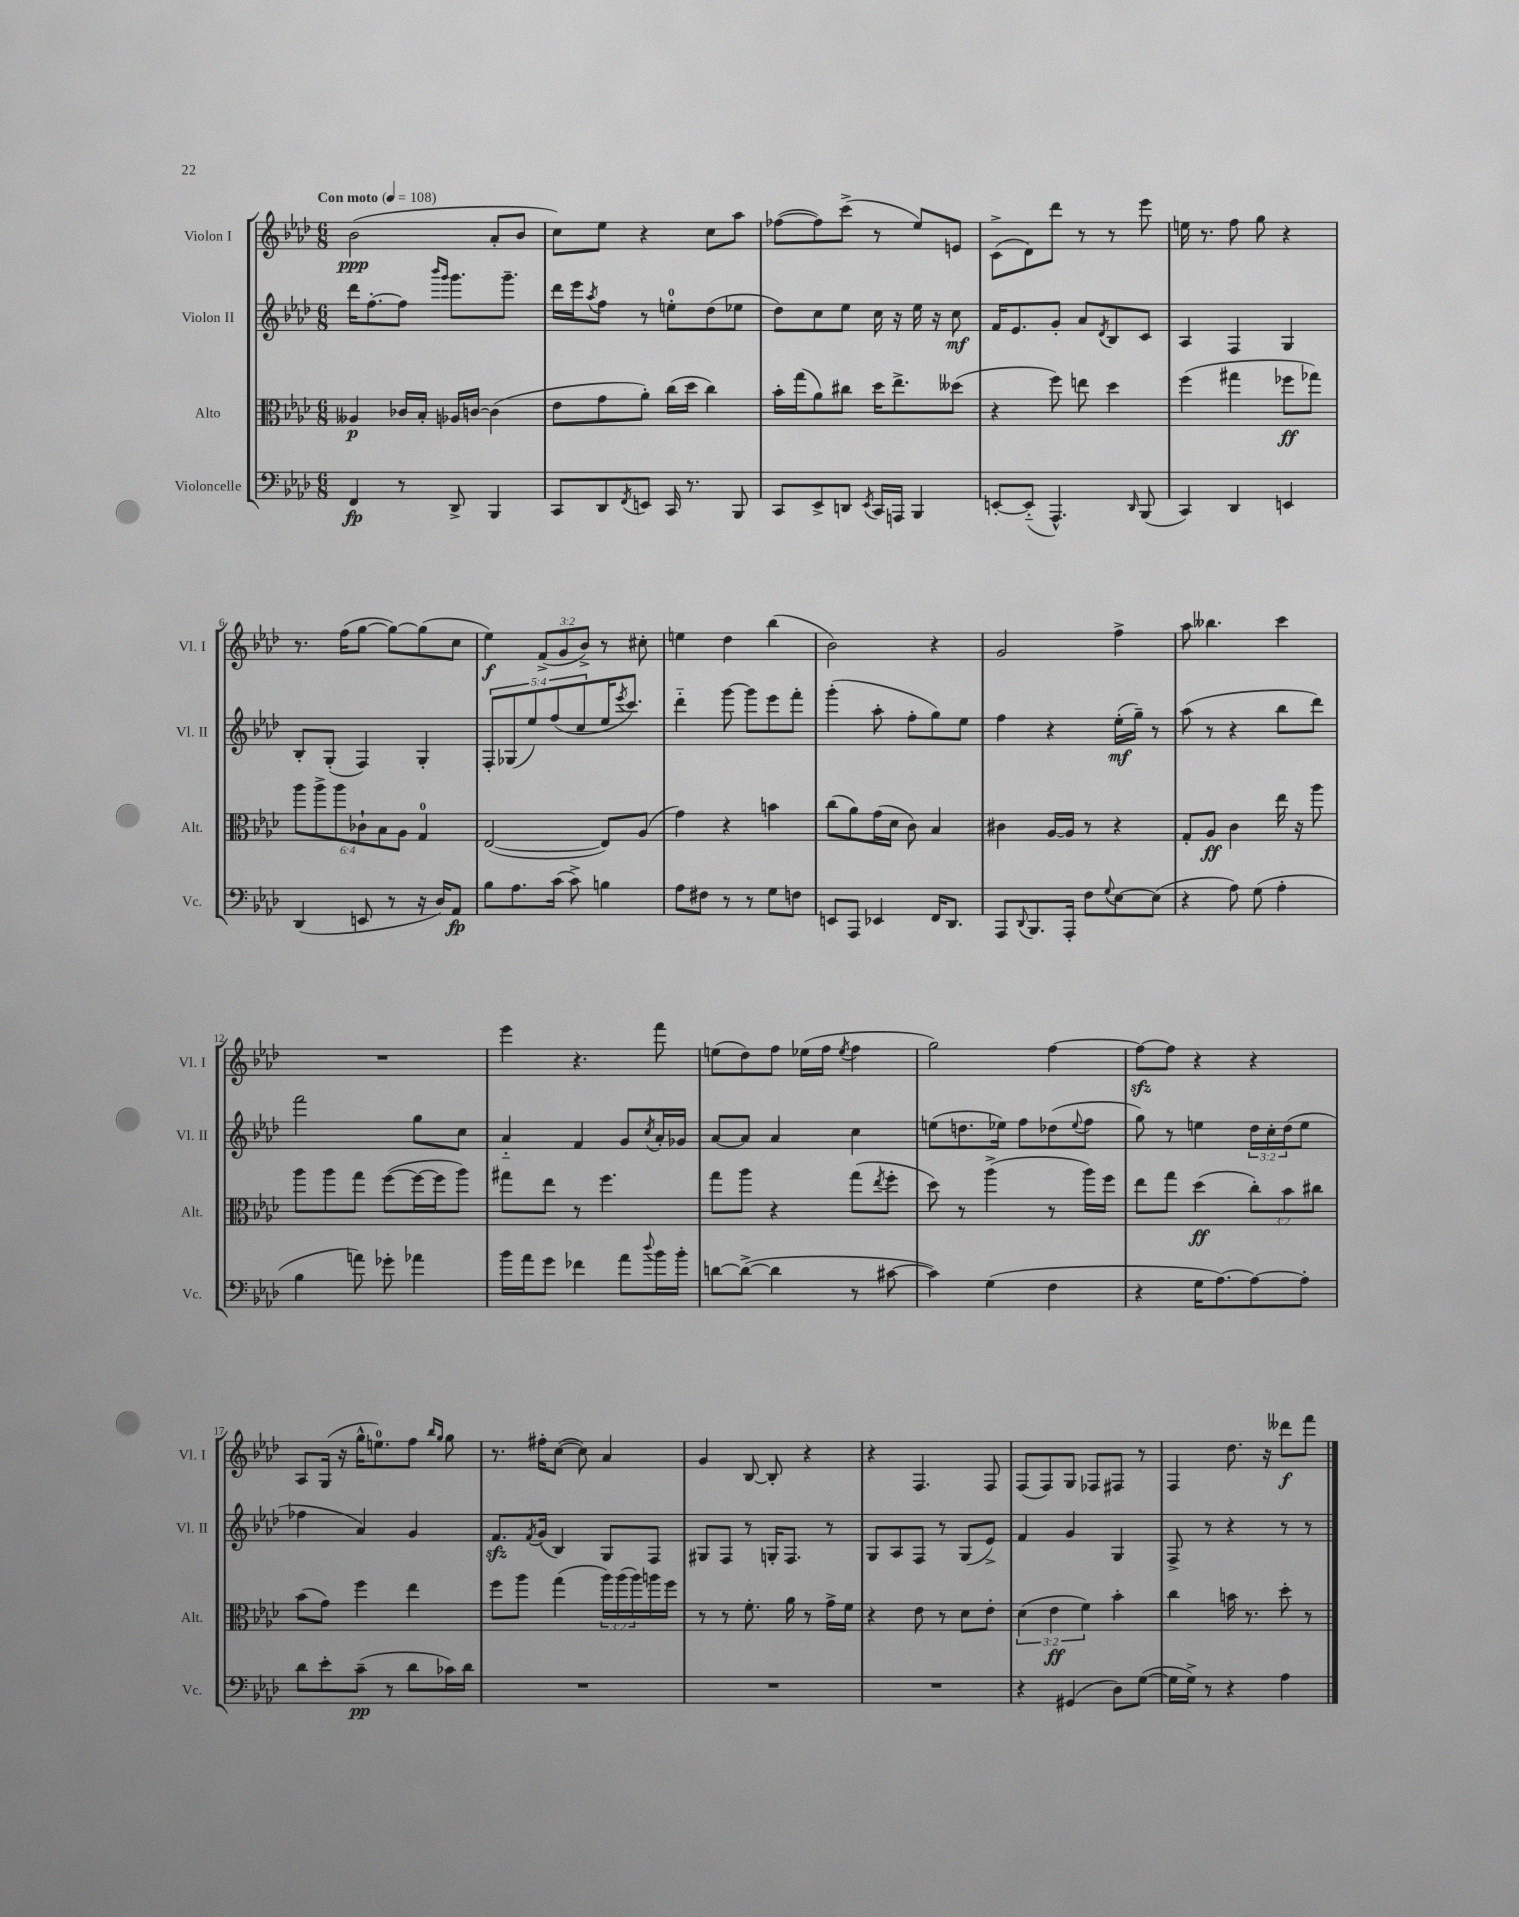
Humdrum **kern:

**kern	**kern	**kern	**kern
*staff4	*staff3	*staff2	*staff1
*clefF4	*clefC3	*clefG2	*clefG2
*k[b-e-a-d-]	*k[b-e-a-d-]	*k[b-e-a-d-]	*k[b-e-a-d-]
*M6/8	*M6/8	*M6/8	*M6/8
*MM108	*MM108	*MM108	*MM108
4FF	4A--	16ddd-	(2b-
.	.	[8.ff'	.
8r	16c-	8ff]	.
.	16B-'	.	.
.	.	16qqbbb-	.
.	.	16qqggg	.
8DD-^	16A-	8.ggg	.
.	[16c	.	.
4BBB-	(4c]	.	8a-'
.	.	8.ggg~	.
.	.	.	8b-
=	=	=	=
8CC	8e-	16ddd-	8cc)
.	.	16eee-	.
.	.	8qaa-	.
8DD-	8g	8ff	8ee-
8qFF	.	.	.
8EE	8a-')	8r	4r
16CC	(16cc	8ee'	.
8.r	16dd-	.	.
.	4cc)	(8dd-	8cc
8BBB-	.	8ee-	8aa-
=	=	=	=
8CC	16b-'	8dd-)	([8ff-
.	(16gg	.	.
8EE-^	8a-)	8cc	8ff-])
8DD	8cc#	8ee-	(8ccc^
8qEE-	.	.	.
16CC	16dd-	16cc	8r
16AAA	8.ee-^	16r	.
4BBB-	.	16ee-	8ee-)
.	.	16r	.
.	(8dd--	8cc	8e
=	=	=	=
[8EE'	4r	16f	(8c^
.	.	8.e-	.
(8EE'~]	.	.	8d-)
4.AAA-^^)	8ff)	8g'	8ddd-
.	8ee	8a-	8r
.	.	8qd-	.
.	4dd-	8B-	8r
16qqDD-	.	.	.
(8BBB-	.	8c	8eee-
=	=	=	=
4CC)	(4ff	4A-	16ee
.	.	.	8.r
4DD-	4gg#	4F	8ff
.	.	.	8gg
4EE	8ff-	4G	4r
.	8gg-)	.	.
=	=	=	=
(4DD-	12aa-	8B-'	8.r
.	12aa-^	.	.
.	.	(8G'	.
.	12aa-	.	.
.	.	.	(16ff
8EE	12c-`	4F)	[8gg
.	12B-	.	.
8r	.	.	8gg_)
.	12A-	.	.
16r	4G	4G'	(8gg]
16D-)	.	.	.
8AA-	.	.	8cc
=	=	=	=
8B-	([2E-	10F'	4ee-)
.	.	(10G-	.
8.A-	.	.	.
.	.	10ee-)	.
.	.	.	(12f^
.	.	(10ff	.
(16c	.	.	.
.	.	.	12g
8c^)	.	.	.
.	.	10cc	.
.	.	.	12b-^)
4B	8E-])	16ee-	8r
.	.	8qeee-	.
.	.	8.ccc)	.
.	(8A-	.	8cc#'
=	=	=	=
8A-	4g)	4ddd-'~	4ee
8F#	.	.	.
8r	4r	[8ggg	4dd-
8r	.	8ggg]	.
8G	4b	8eee-	(4bb-
8F	.	8fff'	.
=	=	=	=
8EE	(8cc	(4ggg'	2b-)
8AAA-	8a-)	.	.
4EE-	(16g	8aa-'	.
.	16d-	.	.
.	8c)	8ff'	.
16FF	4B-	8gg)	4r
8.DD-	.	.	.
.	.	8ee-	.
=	=	=	=
8AAA-	4c#	4ff	2g
8qqDD-	.	.	.
8.BBB-	.	.	.
.	[16A-	4r	.
16AAA-'	16A-]	.	.
8F	8r	.	.
8qqG	.	.	.
[8E-	4r	(16ee-'	4ff^
.	.	16gg~)	.
(8E-]	.	8r	.
=	=	=	=
4r	8G'	(8aa-	8aa-
.	8A-	8r	4.bb--
8A-)	4c	4r	.
(8G	.	.	.
4A-'	16ee-	8bb-	4ccc
.	16r	.	.
.	8aa-	8ddd-)	.
=	=	=	=
4B-	8aa-	2fff	2.r
.	8aa-	.	.
8a)	8gg	.	.
8g-'	([8ff	.	.
4a-	16ff_	8gg	.
.	16ff]	.	.
.	8aa-)	8cc	.
=	=	=	=
16b-	8gg#	4a-'~	4eee-
16a-	.	.	.
8g	8ee-	.	.
4f-	8r	4f	4.r
.	4.ff	.	.
8a-	.	8g	.
8qqdd-	.	8qcc	.
16b-	.	16a-'	8fff
16b-'	.	16g-	.
=	=	=	=
[8d	8gg	[8a-	(8ee
(8d^_	8aa-	8a-]	8dd-)
4d]	4r	4a-	8ff
.	.	.	(16ee-
.	.	.	16ff
.	.	.	8qee-
8r	(8gg	4cc	4ff
.	8qee-	.	.
[8c#	8ff'	.	.
=	=	=	=
4c#])	8dd-)	(8ee	2gg)
.	8r	8.dd	.
(4G	(4aa-^	.	.
.	.	16ee-)	.
.	.	8ff	.
4F	8r	(8dd-	[4ff
.	.	8qqee-	.
.	16aa-)	8ff	.
.	16ff	.	.
=	=	=	=
4r	8ee-	8gg)	8ff_
.	8gg	8r	8ff]
16G	(4dd-	4ee	4r
[8.A-)	.	.	.
8A-_	12cc')	24dd-	4r
.	.	24cc'	.
.	12b-	(24dd-	.
8A-']	.	8ee	.
.	12cc#	.	.
=	=	=	=
8d-	(8b-	4ff-	8A-
8e-'	8g)	.	(16G
.	.	.	16r
(8c~	4ff	4a-)	16gg^^
.	.	.	8.ee)
8r	.	.	.
8d-	4ee-	4g	8ff
.	.	.	16qqbb-
.	.	.	16qqgg
16c-)	.	.	8gg
16d-	.	.	.
=	=	=	=
2.r	8ff	8.f	8.r
.	8aa-	.	.
.	.	8qf	.
.	.	(16g	16ff#'
.	(4gg	4B-)	([8cc
.	.	.	8cc])
.	24aa-)	8G	4a-
.	(24aa-	.	.
.	24aa-)	.	.
.	16aa	8F	.
.	16ff	.	.
=	=	=	=
2.r	8r	8G#	4g
.	8r	8F	.
.	8.f'	8r	[8B-
.	.	16G'	8B-']
.	16a-	8.F	.
.	8r	.	4r
.	16g^	8r	.
.	16f	.	.
=	=	=	=
2.r	4r	8G	4r
.	.	8A-	.
.	8e-	8F	4.F
.	8r	8r	.
.	8d-	(8G	.
.	8e-'	8e-^)	8F
=	=	=	=
4r	(6d-	4f	(8F
.	.	.	8F)
.	6e-	.	.
(4GG#	.	4g	8G
.	6f)	.	.
.	.	.	8F-
8D-)	4b-'	4G	8F#
([8G	.	.	8r
=	=	=	=
16G]	4cc	8F^	4F
16G^)	.	.	.
8r	.	8r	.
4r	16b	4r	8.dd-
.	8.r	.	.
.	.	.	16r
4A-	8dd-'	8r	8ddd--
.	8r	8r	8fff
==	==	==	==
*-	*-	*-	*-
